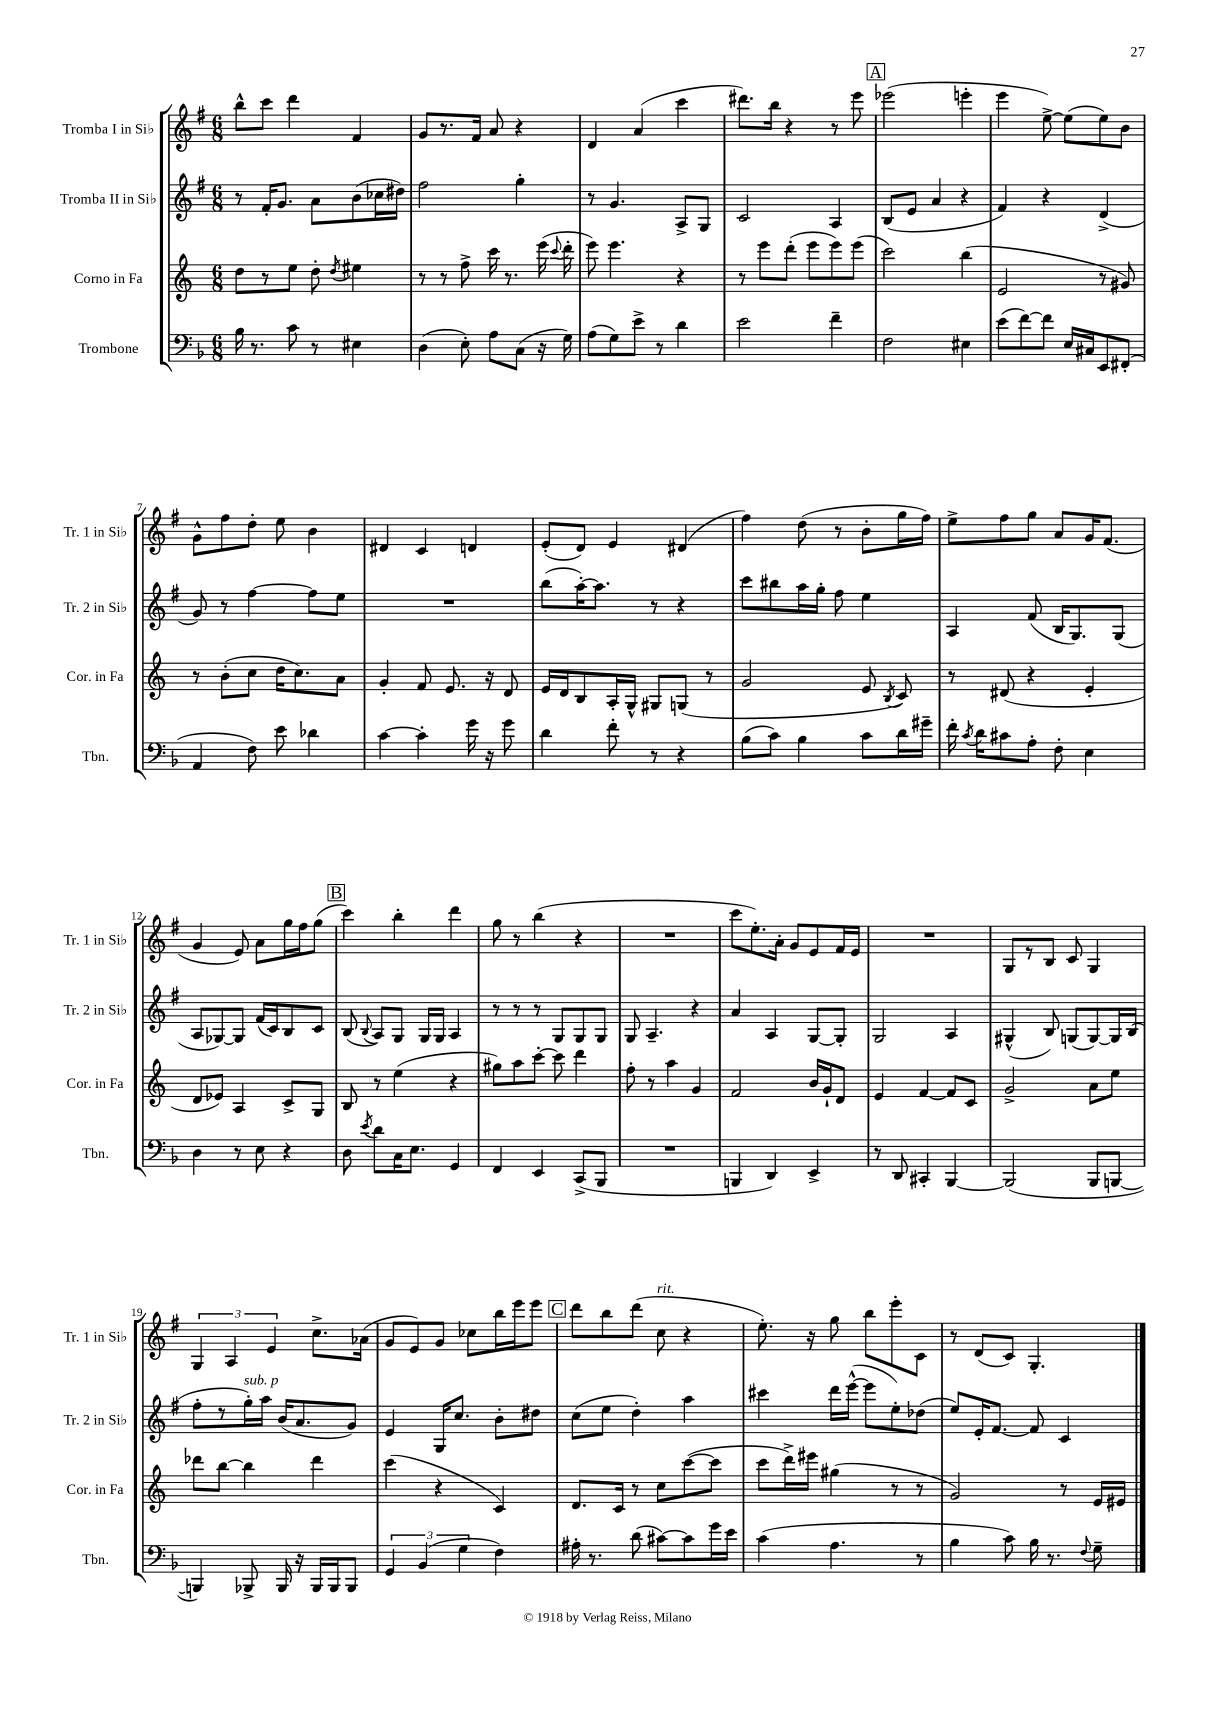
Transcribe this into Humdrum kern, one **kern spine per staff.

**kern	**kern	**kern	**kern
*staff4	*staff3	*staff2	*staff1
*clefF4	*clefG2	*clefG2	*clefG2
*k[b-]	*k[]	*k[f#]	*k[f#]
*M6/8	*M6/8	*M6/8	*M6/8
16B-	8dd	8r	8bb^^
8.r	.	.	.
.	8r	16f#'	8ccc
.	.	8.g	.
8c	8ee	.	4ddd
8r	8dd'	8a	.
.	8qdd	.	.
4E#	4ee#	(8b	4f#
.	.	16cc-	.
.	.	16dd#)	.
=	=	=	=
(4D	8r	2ff#	8g
.	8r	.	8.r
8E')	8ff^	.	.
.	.	.	16f#
8A	16ccc	.	8a
.	8.r	.	.
(8C	.	4gg'	4r
16r	(16eee	.	.
.	8qqccc	.	.
16G)	16ddd'	.	.
=	=	=	=
(8A	8eee)	8r	4d
8G)	4.eee	4.g	.
8e^	.	.	(4a
8r	.	.	.
4d	4r	8A^	4ccc
.	.	8G	.
=	=	=	=
2e	8r	2c	8.ddd#)
.	8eee	.	.
.	.	.	16bb
.	(8ddd'	.	4r
.	8eee	.	.
4f~	8eee)	4A	8r
.	(8eee	.	8eee
=	=	=	=
2F	2ccc)	(8B	(2eee-
.	.	8e	.
.	.	4a	.
4E#	(4bb	4r	4eee'
=	=	=	=
(8e	2e	4f#)	4eee
[8f)	.	.	.
8f]	.	4r	[8ee^)
16E	.	.	(8ee]
16C#	.	.	.
8EE	8r	(4d^	8ee)
(8FF#'	8g#)	.	8b
=	=	=	=
4AA	8r	8g)	8g^^
.	(8b'	8r	8ff#
8F)	8cc	[4ff#	8dd'
8e	16dd	.	8ee
.	8.cc)	.	.
4d-	.	8ff#]	4b
.	8a	8ee	.
=	=	=	=
[4c	4g'	2.r	4d#
4c']	8f	.	4c
.	8.e	.	.
16g	.	.	4d
16r	16r	.	.
8g	8d	.	.
=	=	=	=
4d	16e	(8bb	(8e'
.	16d	.	.
.	8B	[16aa')	8d)
.	.	8.aa]	.
8f'	16A'	.	4e
.	16G^^	.	.
8r	8G#	8r	.
4r	(8G	4r	(4d#
.	8r	.	.
=	=	=	=
(8B-	2g	8ccc	4ff#)
8c)	.	8bb#	.
4B-	.	16aa	(8dd
.	.	16gg'	.
.	.	8ff#	8r
8c	8e	4ee	8b'
.	8qB	.	.
16d	8c)	.	16gg
16g#~	.	.	16ff#)
=	=	=	=
16f'	8r	4A	8ee^
8qc	.	.	.
16d	.	.	.
8c#	(8d#	.	8ff#
8A'	4r	(8f#	8gg
8F'	.	16B	8a
.	.	8.G)	.
4E	4e'	.	16g
.	.	.	(8.f#
.	.	(8G	.
=	=	=	=
4D	8d	8A	4g
.	8e-)	[8G-)	.
8r	4A	8G-]	8e)
8E	.	(16f#	8a
.	.	16c)	.
4r	8c^	8B	16gg
.	.	.	16ff#
.	8G	8c	(8gg
=	=	=	=
8D	8B	(8B	4ccc)
8qe	.	8qqB	.
8d	8r	8A)	.
16C	(4ee	8G	4bb'
8.E	.	.	.
.	.	16G	.
.	.	16G	.
4GG	4r	4A	4ddd
=	=	=	=
4FF	8gg#)	8r	8gg
.	8aa	8r	8r
4EE	[8ccc'	8r	(4bb
.	8ccc]	8G	.
(8CC^	4ddd	8G	4r
8BBB-	.	8G	.
=	=	=	=
2.r	8ff'	8G	2.r
.	8r	4.A~	.
.	4aa	.	.
.	4g	4r	.
=	=	=	=
4BBB	2f	4a	8ccc
.	.	.	8.ee')
4DD)	.	4A	.
.	.	.	16a'
.	.	.	8g
4EE^	16b	[8G	8e
.	16g`	.	.
.	8d	8G']	16f#
.	.	.	16e
=	=	=	=
8r	4e	2G	2.r
8DD	.	.	.
4CC#'	[4f	.	.
[4BBB-	8f]	4A	.
.	8c	.	.
=	=	=	=
(2BBB-]	2g^	(4G#^^	8G
.	.	.	8r
.	.	8B)	8B
.	.	(8G	8c
8BBB-	8a	[8G)	4G
[8BBB	8ee	16G]	.
.	.	(16B	.
=	=	=	=
4BBB])	8ddd-	8ff#'	6G
.	[8bb	8r	.
.	.	.	6A
8BBB-^	4bb]	16gg')	.
.	.	16aa	.
.	.	.	6e
16BBB-	.	(16b	.
16r	.	8.a	.
16BBB-	4ddd-	.	8.cc^
16BBB-	.	.	.
8BBB-	.	8g)	.
.	.	.	(16a-
=	=	=	=
6GG	(4ccc	4e	8g
.	.	.	8e)
(6BB-	.	.	.
.	4r	16G	8g
.	.	8.cc	.
6G	.	.	.
.	.	.	8cc-
4F)	4c)	8b'	16bb
.	.	.	16eee
.	.	8dd#	8eee
=	=	=	=
16A#'	8.d	(8cc	8ddd
8.r	.	.	.
.	.	8ee	8bb
.	16c	.	.
(8d	8r	4dd')	(8ddd
[8c#)	8cc	.	8cc
8c#]	([8ccc	4aa	4r
16g	8ccc]	.	.
16e	.	.	.
=	=	=	=
(4c	8ccc	4ccc#	8.ee')
.	16ddd^)	.	.
.	16eee#	.	16r
4.A	(4gg#	16ddd	8gg
.	.	([16eee^^	.
.	.	8eee]	8bb
.	8r	8ee')	8eee'
8r	8r	(8dd-	8c
=	=	=	=
4B-	2g)	8ee)	8r
.	.	16e'	(8d
.	.	[8.f#	.
8c)	.	.	8c)
16B-	.	8f#]	4.G'
8.r	.	.	.
.	8r	4c	.
8qqF	.	.	.
8G~	16e	.	.
.	16e#	.	.
==	==	==	==
*-	*-	*-	*-
